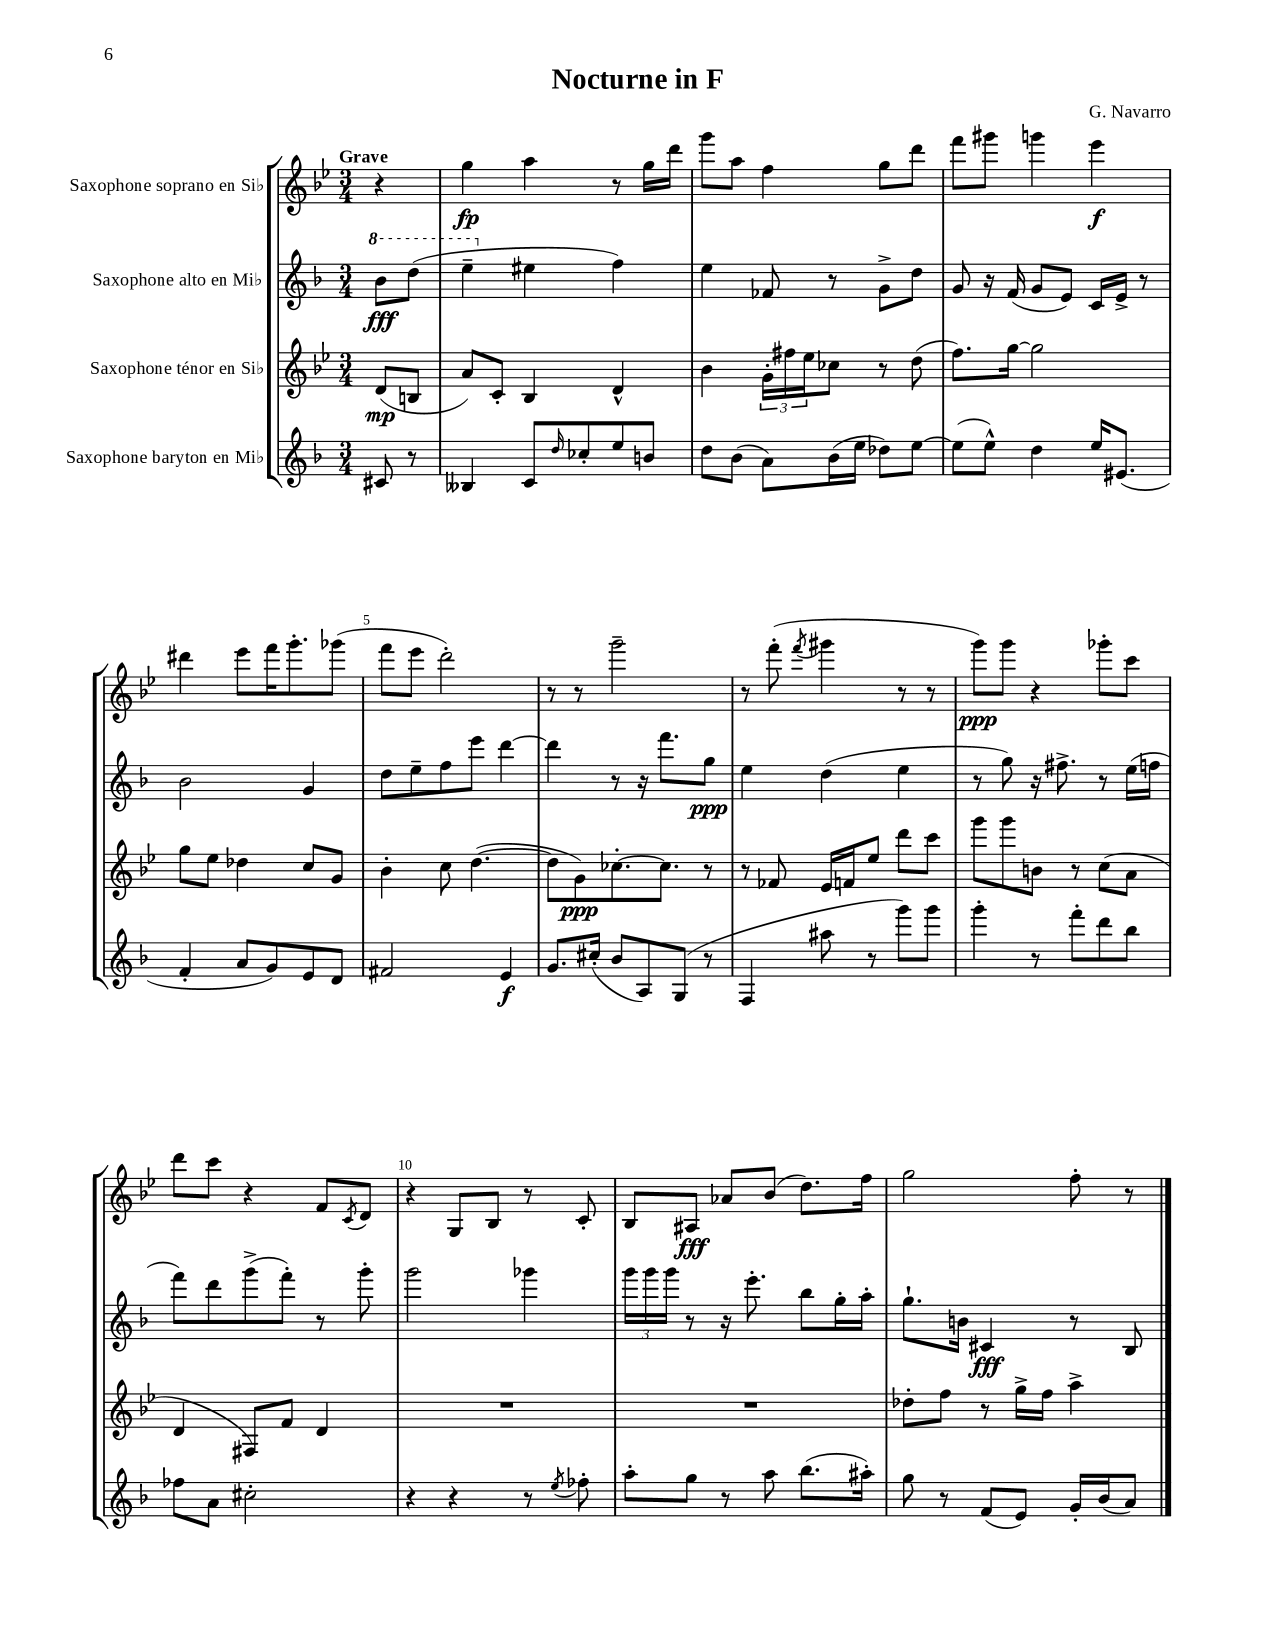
\header { title = "Nocturne in F" composer = "G. Navarro" }
<<
\new StaffGroup <<
\new Staff = "s0" \with { instrumentName = "Saxophone soprano en Sib" } {
    \clef treble \key bes \major \numericTimeSignature \time 3/4 \partial 4 \tempo "Grave"
    r4 |
    g''4\fp a''4 r8 g''16 d'''16 |
    g'''8 a''8 f''4 g''8 d'''8 |
    f'''8 gis'''8 g'''4 ees'''4\f |
    dis'''4 ees'''8 f'''16 g'''8.-. ges'''8( |
    f'''8 ees'''8 d'''2-.) |
    r8 r8 g'''2-- |
    r8 f'''8-.( \acciaccatura { f'''8 } gis'''4 r8 r8 |
    g'''8\ppp) g'''8 r4 ges'''8-. c'''8 |
    d'''8 c'''8 r4 f'8 \acciaccatura { c'8 } d'8 |
    r4 g8 bes8 r8 c'8-. |
    bes8 ais8\fff aes'8 bes'8( d''8.) f''16 |
    g''2 f''8-. r8 \bar "|." |
}
\new Staff = "s1" \with { instrumentName = "Saxophone alto en Mib" } {
    \clef treble \key f \major \numericTimeSignature \time 3/4 \partial 4
    \ottava #1 bes''8\fff d'''8( |
    e'''4-- \ottava #0 eis''4 f''4) |
    e''4 fes'8 r8 g'8-> d''8 |
    g'8 r16 f'16( g'8 e'8) c'16 e'16-> r8 |
    bes'2 g'4 |
    d''8 e''8-- f''8 e'''8 d'''4~ |
    d'''4 r8 r16 f'''8. g''8\ppp |
    e''4 d''4( e''4 |
    r8 g''8) r16 fis''8.-> r8 e''16( f''16 |
    f'''8) d'''8 g'''8->( f'''8-.) r8 g'''8-. |
    g'''2 ges'''4 |
    \tuplet 3/2 { g'''16 g'''16 g'''16 } r8 r16 e'''8.-. bes''8 g''16-. a''16-. |
    g''8.-! b'16 cis'4\fff r8 bes8 \bar "|." |
}
\new Staff = "s2" \with { instrumentName = "Saxophone ténor en Sib" } {
    \clef treble \key bes \major \numericTimeSignature \time 3/4 \partial 4
    d'8\mp( b8 |
    a'8) c'8-. bes4 d'4-^ |
    bes'4 \tuplet 3/2 { g'16-. fis''16 ees''16 } ces''8 r8 d''8( |
    f''8.) g''16~ g''2 |
    g''8 ees''8 des''4 c''8 g'8 |
    bes'4-. c''8 d''4.~( |
    d''8 g'8\ppp) ces''8.~-. ces''8. r8 |
    r8 fes'8 ees'16 f'16 ees''8 d'''8 c'''8 |
    g'''8 g'''8 b'8 r8 c''8( a'8 |
    d'4 fis8) f'8 d'4 |
    R2. |
    R2. |
    des''8-. f''8 r8 g''16-> f''16 a''4-> \bar "|." |
}
\new Staff = "s3" \with { instrumentName = "Saxophone baryton en Mib" } {
    \clef treble \key f \major \numericTimeSignature \time 3/4 \partial 4
    cis'8 r8 |
    beses4 c'8 \grace { d''16 } ces''8-. e''8 b'8 |
    d''8 bes'8( a'8) bes'16( e''16 des''8) e''8~ |
    e''8( e''8-^) d''4 e''16 eis'8.( |
    f'4-. a'8 g'8) e'8 d'8 |
    fis'2 e'4\f |
    g'8. cis''16-.( bes'8 a8) g8( r8 |
    f4 ais''8 r8 g'''8) g'''8 |
    g'''4-. r8 f'''8-. d'''8 bes''8 |
    fes''8 a'8 cis''2-. |
    r4 r4 r8 \acciaccatura { e''8 } fes''8-. |
    a''8-. g''8 r8 a''8 bes''8.( ais''16-.) |
    g''8 r8 f'8( e'8) g'16-. bes'16( a'8) \bar "|." |
}
>>
>>
\layout { \context { \Score \override BarNumber.break-visibility = ##(#f #t #t) barNumberVisibility = #(every-nth-bar-number-visible 5) } }
